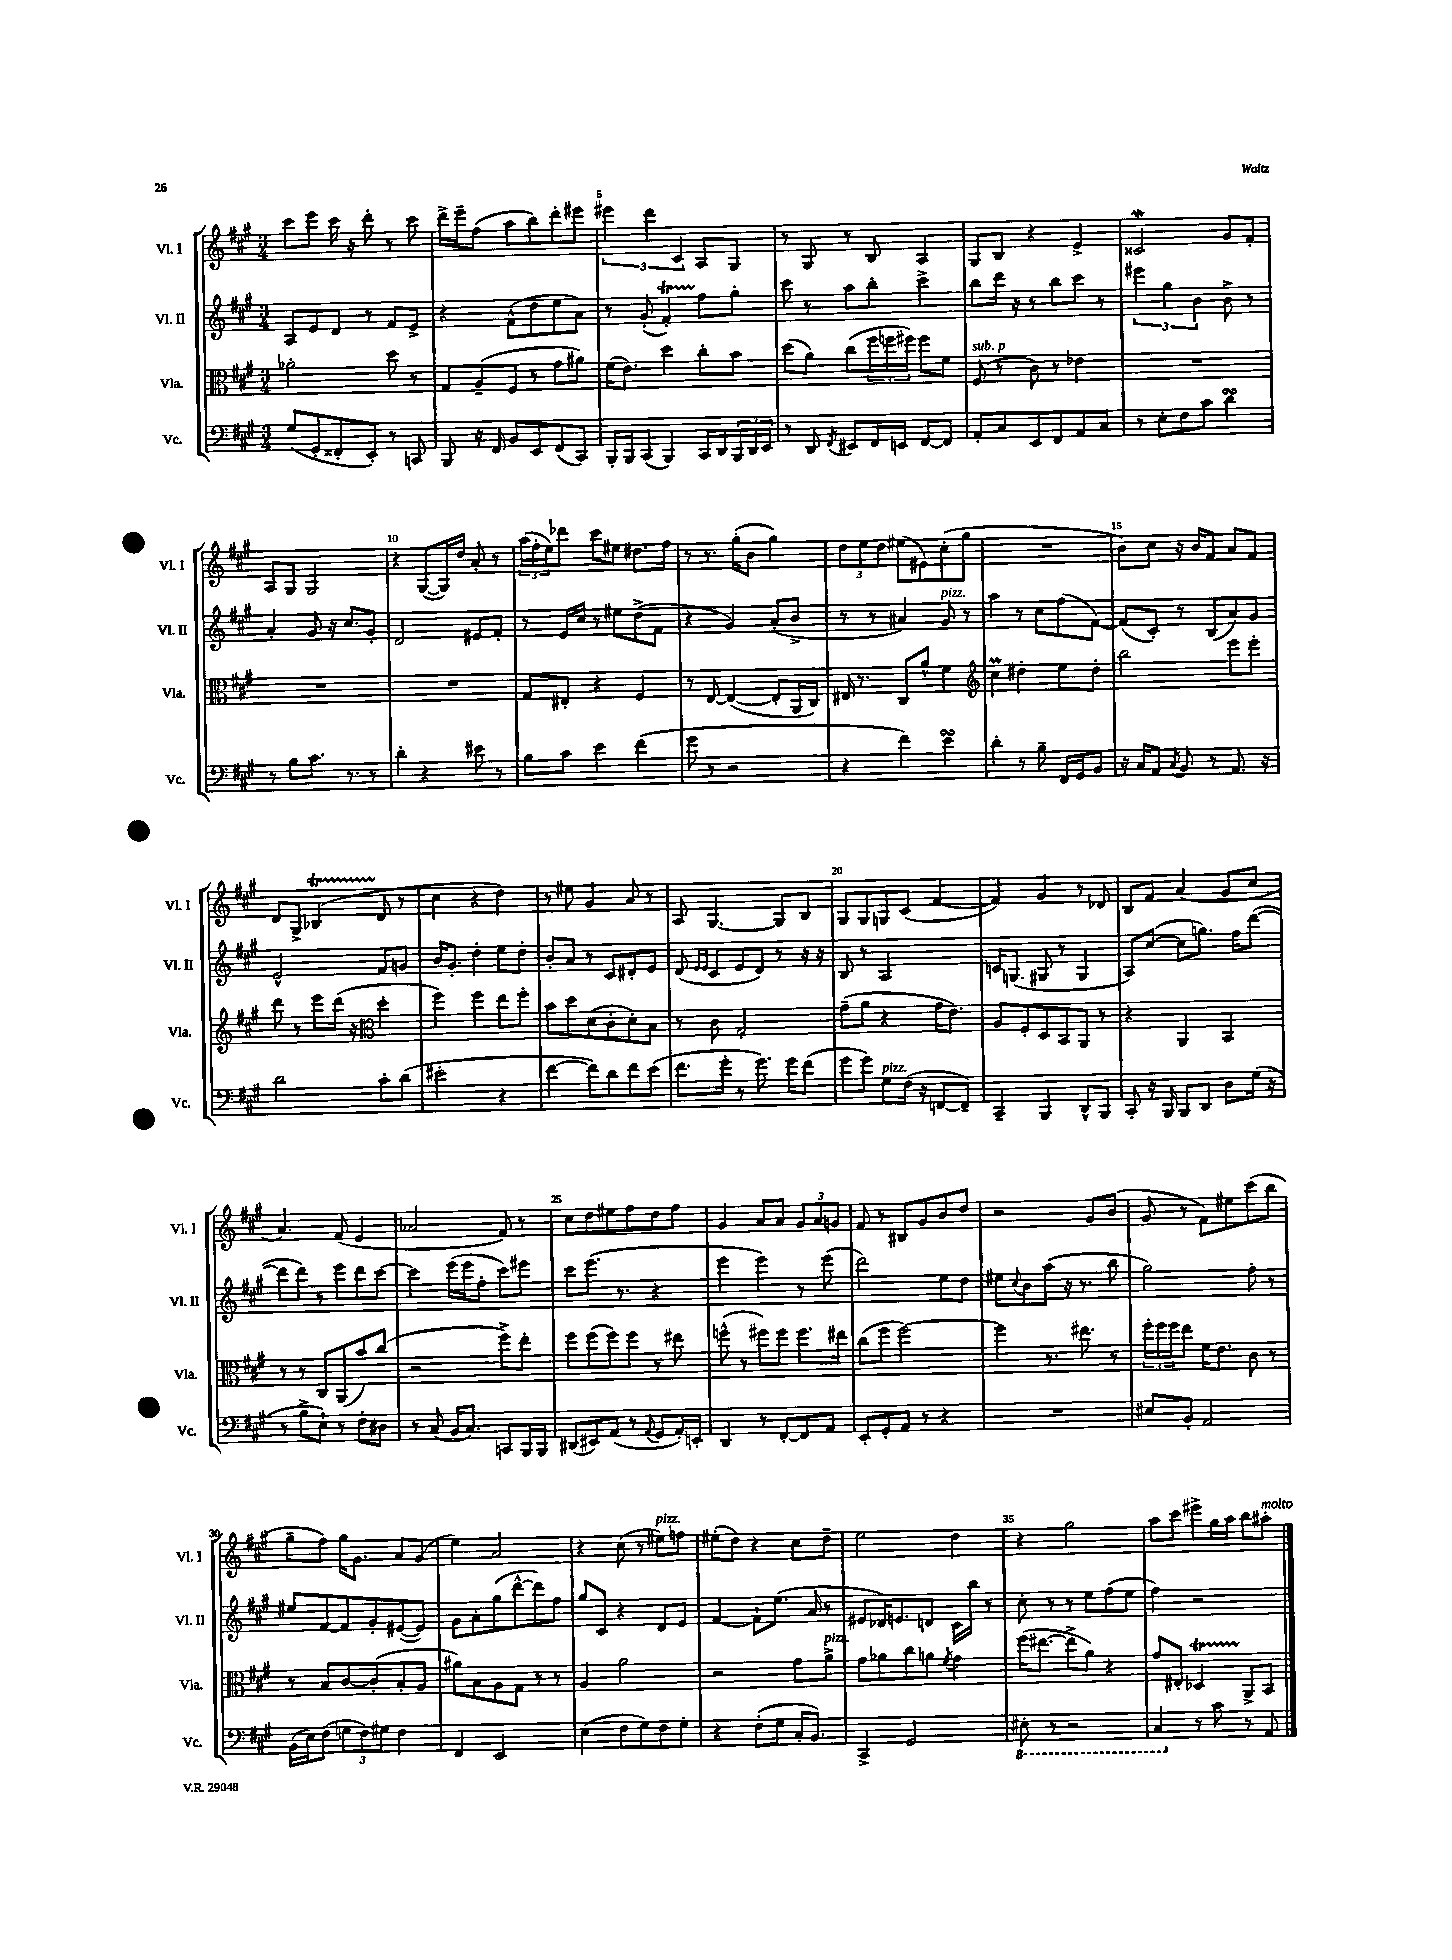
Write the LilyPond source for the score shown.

<<
\new StaffGroup <<
\new Staff = "s0" \with { instrumentName = "Vl. I" shortInstrumentName = "Vl. I" } {
    \clef treble \key a \major \numericTimeSignature \time 3/4
    cis'''8 e'''8 cis'''16 r16 d'''8-. r8 cis'''8 |
    d'''16-> e'''16-- fis''8( a''8 b''8) d'''8-. eis'''8 |
    \tuplet 3/2 { eis'''4 d'''4 cis'4 } a8 gis8 |
    r8 gis8 r8 b8 a4 |
    gis8 b8 r4 e'4-> |
    cisis'2\mordent gis'8 fis'8-. |
    a8 gis8 gis2 |
    r4 gis8~( gis16) d''16 a'8-. r8 |
    \tuplet 3/2 { a''16( fis''16-. e''16) } des'''8 cis'''8 eis''8 dis''8. fis''16 |
    r8 r8. gis''16-.( b'8 gis''4) |
    \tuplet 3/2 { d''8 e''8 d''8 } eis''8( eis'8) cis''8-.( gis''8 |
    R2. |
    b'8) cis''8 r16 b'16 fis'8 a'8 fis'8 |
    d'8 gis8-> bes4\startTrillSpan( d'8\stopTrillSpan r8 |
    cis''4 r4 d''4) |
    r8 eis''8 gis'4 a'8 r8 |
    a8 gis4.~ gis8 b8 |
    gis8 gis8 g8 cis'8( fis'4~ |
    fis'4) gis'4 r8 des'8 |
    b8 fis'8 a'4( gis'8 cis''8 |
    a'4.) fis'8( e'4 |
    aes'2 fis'8) r8 |
    cis''8 d''8 eis''8 fis''8 d''8 fis''8 |
    gis'4 a'8 a'8 \tuplet 3/2 { gis'8 a'8 g'8 } |
    fis'8 r8 bis8 gis'8 b'8 d''8 |
    r2 gis'8 b'8( |
    gis'8 r8 fis'8) eis''8 cis'''8( b''8 |
    gis''8-- fis''8) gis''16 gis'8. a'8 gis'8( |
    e''4) a'2 |
    r4 cis''8( r8 eis''8^\markup { \italic "pizz." }) f''8 |
    eis''8-.( d''8) r4 cis''8 d''8-- |
    e''2 d''4 |
    r4 gis''2 |
    a''8 cis'''8 eis'''8-> gis''16 a''16 b''8 ais''8-.^\markup { \italic "molto" } \bar "|." |
}
\new Staff = "s1" \with { instrumentName = "Vl. II" shortInstrumentName = "Vl. II" } {
    \clef treble \key a \major \numericTimeSignature \time 3/4
    a8 e'8 d'8 r8 fis'8 e'8-> |
    r4 fis'8-^( d''8 e''8 a'8) |
    r8 gis'8-.( fis'4-.\startTrillSpan) fis''8\stopTrillSpan gis''8-. |
    cis'''8 r8 a''8 b''8-. cis'''4-> |
    b''8 d'''16 r16 r8 b''8 cis'''8 r8 |
    \tuplet 3/2 { eis'''4 gis''4 b'4 } b'8-> r8 |
    a'4-. gis'8 r16 cis''8. gis'8-. |
    d'2 eis'8 fis'8-. |
    r8 e'16 cis''16 r8 eis''8 d''8->( fis'8 |
    r4 gis'4) a'8-.( b'8-> |
    r8 r8 ais'4) gis'8^\markup { \italic "pizz." } r8 |
    a''4 r8 cis''8 fis''8( fis'8~) |
    fis'8( cis'8-.) r8 b8( a'8) gis'8 |
    e'2-^ fis'8 g'8 |
    b'16 gis'8.-. d''4-. e''8 d''8-. |
    b'8-. a'8 r8 cis'8 dis'8-. e'8 |
    d'8( \grace { e'16 e'16 } cis'8 e'8 d'8) r8 r16 r16 |
    b8 r8 a2 |
    c'16 g8.( gis8 r8 gis4 |
    a8) cis''8~( cis''8 g''8.) fis''16 d'''8~( |
    d'''8 d'''8) r8 e'''8 d'''8 cis'''8~ |
    cis'''4 e'''16( e'''16 fis''8-. cis'''8) eis'''8 |
    cis'''8 e'''8.( r8. r4 |
    e'''4 e'''4) r8 e'''8( |
    d'''2) e''8 d''8 |
    eis''8 \appoggiatura { cis''8 } b'8 a''8( r16 r8. b''8 |
    gis''2) fis''8-. r8 |
    eis''8 fis'8~ fis'8 gis'8-. eis'8~( eis'8) |
    gis'8 a'8-. gis''8( d'''8~-^ d'''8) fis''8 |
    gis''8 cis'8 r4 d'8 e'8 |
    fis'4~ fis'8-! e''8.( a'16 r8 |
    eis'8 des'16) e'8. d'8 cis'16 b''16 r8 |
    cis''8-. r8 r8 e''8 fis''8( e''8 |
    fis''4) r2 \bar "|." |
}
\new Staff = "s2" \with { instrumentName = "Vla." shortInstrumentName = "Vla." } {
    \clef alto \key a \major \numericTimeSignature \time 3/4
    aes'2-. d''8 r8 |
    gis8 a8--( fis8 r8 gis'8 ais'8) |
    fis'16( e'8.) d''4 cis''8-. b'8 |
    d''8( a'8) cis''8( \tuplet 3/2 { fis''16 f''16 fis''16) } fis''8 fis'8 |
    fis8^\markup { \italic "sub. p" }( r8 cis'8) r8 ees'4 |
    R2. |
    R2. |
    R2. |
    gis8 eis8-. r4 fis4 |
    r8 e8~ e4~( e8-. a,16 cis16) |
    eis16 r8. cis8 a'8-^ fis'4 |
    \clef treble cis''4\prall dis''4-. e''8 dis''8-. |
    b''2 e'''8 e'''8-. |
    d'''8 r8 e'''8 d'''16( r16 \clef alto d''4-. |
    fis''4) fis''4 e''8 fis''8-. |
    b'8 d''8 d'8( cis'8-. d'8-.) b8 |
    r8 cis'8 gis2-. |
    gis'8--( a'8 r4 gis'16 e'8.) |
    a8 fis8-. d8 b,8 a,8 r8 |
    r4 a,4 b,4 |
    r8 r8 cis8 a,8( b'8) cis''8( |
    r2 fis''8->) e''8-. |
    fis''8 fis''8( fis''8) fis''8 r8 eis''8 |
    f''8-^( r8 fis''8) fis''8 fis''8. eis''16 |
    cis''8( fis''8 fis''2~) |
    fis''4 r8. eis''8. r8 |
    \tuplet 3/2 { fis''16-. fis''16 fis''16 } e''8 fis'16 e'8. cis'8 r8 |
    r8 b8 cis'8~ cis'8-.( b8-. a8 |
    ais'8) b8 a8 gis8 r8 r8 |
    a4 a'2 |
    r2 gis'8 a'8->^\markup { \italic "pizz." } |
    gis'8 aes'8 cis''8 a'8 \acciaccatura { fis'8 } gis'4 |
    fis''16( eis''8.~ eis''8-> a'8) r4 |
    gis'8 eis8-. des4\startTrillSpan a,8->\stopTrillSpan b,8 \bar "|." |
}
\new Staff = "s3" \with { instrumentName = "Vc." shortInstrumentName = "Vc." } {
    \clef bass \key a \major \numericTimeSignature \time 3/4
    gis8( gis,8-. fisis,8-. e,8-.) r8 c,8 |
    b,,8 r16 fis,16 b,8 e,8 fis,8( cis,8) |
    b,,16-. b,,16 cis,8( b,,4) cis,16 d,16 \tuplet 3/2 { b,,16 d,16 e,16 } |
    r8 d,8 \acciaccatura { fis,8 } eis,8 fis,16 e,16 fis,8~ fis,8 |
    a,8-. cis8 e,8 fis,8 a,8 cis8 |
    r8 e8-. fis8 cis'8 d'4\turn |
    r8 b8 cis'8. r8. r8 |
    d'4-. r4 eis'8 r8 |
    b8 cis'8 e'4 fis'4( |
    gis'8 r8 r2 |
    r4 fis'4) e'4\turn |
    d'4-. r8 b8-- fis,16 gis,16 b,8 |
    r16 cis16 a,8 \acciaccatura { cis8 } b,8 r8 a,8. r16 |
    d'2 cis'8-. d'8( |
    eis'2-. r4 |
    fis'4~ fis'8) d'8 fis'8 e'8( |
    fis'8. gis'16-. r8 gis'8.) gis'16 fis'8( |
    gis'8 gis'8) gis8^\markup { \italic "pizz." } fis16( r16 f,8~ f,8--) |
    cis,4-- b,,4 d,8-^ b,,8 |
    cis,8-. r16 b,,16 b,,8 d,8 d8 gis16( r16 |
    r8 b8-> e8-!) r8 fis8-. dis8 |
    r8 cis8( b,16 cis8.) c,8 b,,16 b,,16 |
    dis,8( eis,8) a,8( r8 \appoggiatura { a,8 } gis,8 a,16-.) e,16-. |
    d,4 r8 fis,8~-. fis,8 a,8 |
    e,8-. gis,8-. a,8 r8 r4 |
    R2. |
    eis8 b,8-. a,2 |
    b,16( e16) fis8( \tuplet 3/2 { g8 fis8) gis8 } fis4 |
    fis,4 e,2 |
    e4( fis8 gis8) fis8 gis8-. |
    r4 fis8-.( gis8 cis16-. b,8.) |
    cis,4-> gis,2 |
    \ottava #-1 eis,8-. r8 r2 |
    cis,4 \ottava #0 r8 cis'8 r8 a,8 \bar "|." |
}
>>
>>
\layout { \context { \Score currentBarNumber = #3 \override BarNumber.break-visibility = ##(#f #t #t) barNumberVisibility = #(every-nth-bar-number-visible 5) } }
